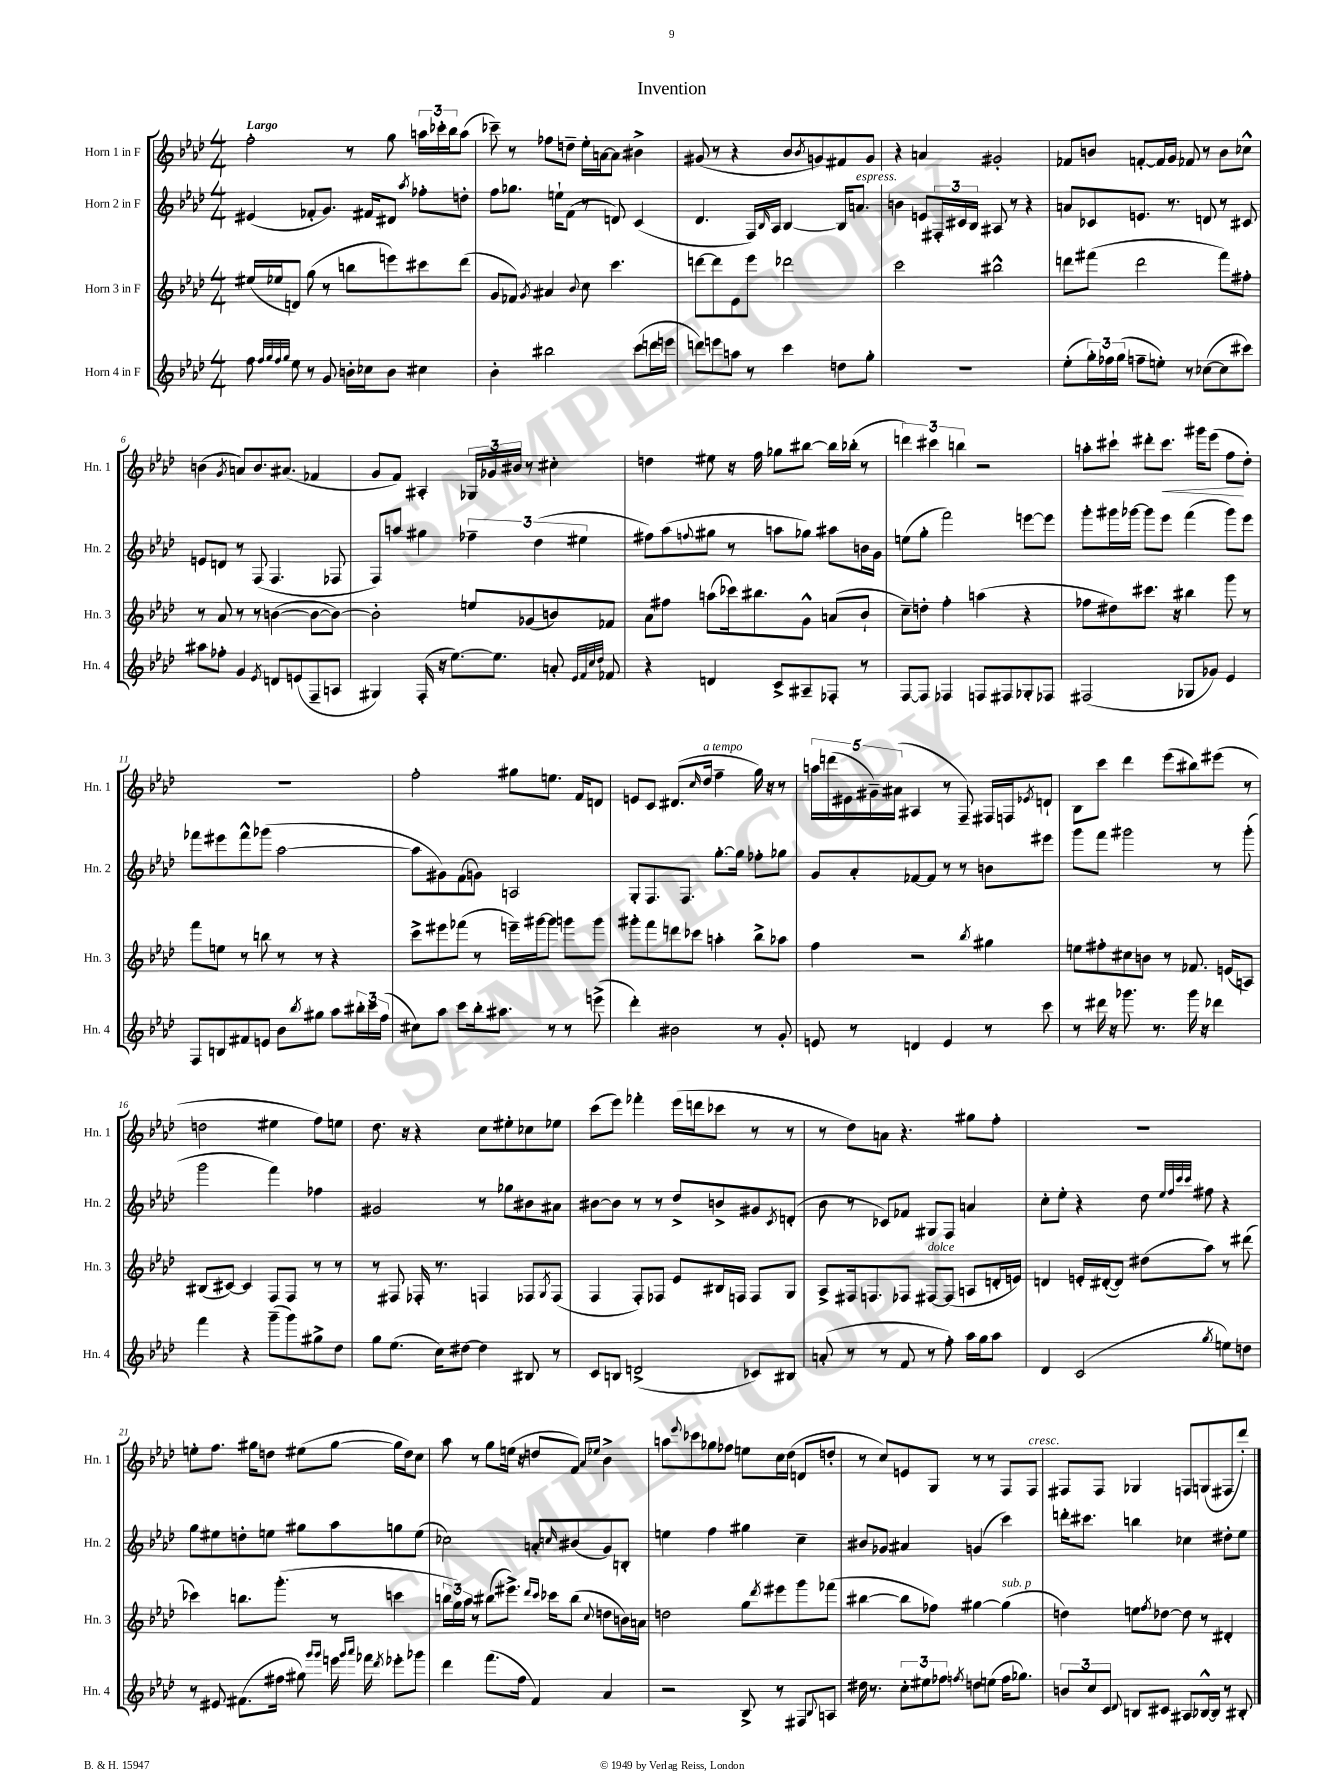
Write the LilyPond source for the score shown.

\header { title = "Invention" }
<<
\new StaffGroup <<
\new Staff = "s0" \with { instrumentName = "Horn 1 in F" shortInstrumentName = "Hn. 1" } {
    \clef treble \key aes \major \numericTimeSignature \time 4/4 \tempo "Largo"
    f''2-. r8 g''8 \tuplet 3/2 { a''16 ces'''16-. bes''16 } a''8( |
    ces'''8--) r8 fes''8 d''8-- ees''16-. a'16~ a'8 bis'4-> |
    gis'8( r8 r4 bes'8 \acciaccatura { bes'8 } g'8) fis'8 g'8 |
    r4 a'4 gis'2-. |
    fes'8 b'8 f'8~-. f'16 g'16 fes'8 r8 b'8 ces''8-^ |
    b'4( \acciaccatura { g'8 } a'8) b'8. ais'8.( fes'4 |
    g'8 f'8) ais4-. \tuplet 3/2 { ges16 ges'16 bis'16 } r8 cis''4-. |
    d''4 eis''8 r16 f''16 ges''8 bis''8~ bis''16 bes''16-.( r8 |
    \tuplet 3/2 { d'''4) cis'''4 b''4 } r2 |
    a''8-. cis'''8-! dis'''8-. cis'''8.\< gis'''16 ees'''8( f''8\! des''8-.) |
    R1 |
    f''2-. gis''8 e''8. f'16 d'8 |
    e'8 c'8 dis'8.( \grace { c''16 } des''16^\markup { \italic "a tempo" } f''4-- g''16) r16 r8 |
    \tuplet 5/4 { a''16 d'''16( eis'16 gis'16--) ais'16( } ais4 r8 f8--) fis16 f16 \acciaccatura { ees'8 } d'8-! |
    bes8 c'''8 des'''4 ees'''8( bis''8) eis'''8( r8 |
    d''2 eis''4 f''8) e''8 |
    des''8. r16 r4 c''8 eis''8-. ces''8 ees''8 |
    c'''8( ees'''8) fes'''4-. ees'''16( d'''16 ces'''8 r8 r8 |
    r8 des''8) a'8 r4. gis''8 f''8-. |
    R1 |
    e''8-. f''8. gis''16 d''8 eis''8( gis''8~ gis''16 d''16) c''8 |
    aes''8 r8 g''8 e''16( r16 d''8 f'8) \grace { aes'16 ees''16 } bes'4-> |
    a''8 \appoggiatura { ees'''8 } ces'''8 ges''8 fes''8 e''8 c''16 des''16( d'8 d''8-. |
    r8 c''8) e'8 g8 r8 r8 f8 f8^\markup { \italic "cresc." } |
    fis8 fis8 ges4 f8 g8( fis8 des'''8-.) \bar "|." |
}
\new Staff = "s1" \with { instrumentName = "Horn 2 in F" shortInstrumentName = "Hn. 2" } {
    \clef treble \key aes \major \numericTimeSignature \time 4/4
    eis'4( fes'8-. g'8.) fis'16 dis'8 \acciaccatura { aes''8 } fes''8-. d''8-. |
    f''8 ges''8. e''16-! f'8( r8 d'8) c'4( |
    des'4. f16) \grace { bes16 } aes16 bes4~ bes16 a'8.^\markup { \italic "espress." } |
    b'4 e'8 \tuplet 3/2 { fis16-. cis'16 bes16 } ais8 r8 r4 |
    a'8 ces'8 e'8. r8. d'8 r8 cis'8 |
    e'8 d'8 r8 f8( f4. fes8 |
    f8) a''8 gis''4 \tuplet 3/2 { fes''4-- des''4( eis''4 } |
    fis''8) aes''8( \appoggiatura { f''8 } gis''8 r8 a''8 ges''8) ais''8 b'16 g'16 |
    e''8( g''8-. f'''2) e'''8~ e'''8 |
    g'''8-. gis'''16 ges'''16~ ges'''8 ees'''8 f'''4( ges'''8) ees'''8 |
    fes'''8 eis'''8 fes'''8-^ ges'''8( aes''2~ |
    aes''8 gis'8) f'8( g'8) a2 |
    g8-. f8. f8. g''8.~-. g''16 fes''8-. ges''8 |
    g'8 aes'8-. fes'8~ fes'8 r8 r8 b'8 eis'''8 |
    g'''8 f'''8 gis'''2 r8 gis'''8-.( |
    g'''2 f'''4) fes''4 |
    gis'2 r8 ges''8 bis'8 ais'8 |
    bis'8~ bis'8 r8 r8 des''8-> b'8-> gis'8 \acciaccatura { c'8 } d'8-.( |
    bes'8 r8 ces'8) fes'8 gis8 f8 a'4 |
    c''8-. ees''8-. r4 des''8 \grace { ees''32 f''32 c'''32 c'''32 } fis''8 r4 |
    g''8 eis''8 d''8-. e''8 gis''8 aes''8 g''8 e''8( |
    ces''2) a'8-. \grace { c''16 } bis'8( g'8) b8-. |
    e''4 f''4 gis''4 c''4-- |
    bis'8 ges'8 ais'4 g'4( c'''4) |
    d'''16-. cis'''8. b''4 ces''4 dis''8-. ees''8 \bar "|." |
}
\new Staff = "s2" \with { instrumentName = "Horn 3 in F" shortInstrumentName = "Hn. 3" } {
    \clef treble \key aes \major \numericTimeSignature \time 4/4
    eis''16( ees''16 d'8) g''8( r8 b''8 e'''8) cis'''8 des'''8( |
    g'8 fes'8) \acciaccatura { g'8 } ais'4 \appoggiatura { bes'8 } c''8 c'''4. |
    d'''8~ d'''8 ees'8 ees'''8 des'''2 |
    c'''2 bis''2-^ |
    d'''8 fis'''8( d'''2 fis'''8) fis''8-. |
    r8 aes'8 r8 r8 b'4~( b'8~ b'8~) |
    b'2-. e''8 ges'8( b'8) fes'8 |
    aes'8 fis''8 a''8( ces'''16) bis''8. g'8-^ a'8( bes'8-! |
    c''8--) d''8-. f''4-. a''4( r4 |
    fes''8 dis''8) cis'''8. r16 bis''4 g'''8 r8 |
    f'''8 e''8 r8 b''8 r8 r8 r4 |
    c'''8-> eis'''8 fes'''8( r8 e'''16--) gis'''16~ gis'''8 g'''8 g'''8 |
    gis'''8-. f'''8 d'''8 ces'''8 a''4-. bes''8-> aes''8 |
    f''4 r2 \acciaccatura { bes''8 } gis''4 |
    e''8 fis''8-. cis''8 b'8 r8 fes'8. e'16( a8) |
    bis8( cis'8~) cis'4 f8 f8 r8 r8 |
    r8 fis8 fes16-. r8. f4 fes8 \acciaccatura { g8 } fes8( |
    f4 f8-.) fes8 ees'8 bis16 f16 f8 g8 |
    aes8-> fis16 f8. fes8 fis8~^\markup { \italic "dolce" } fis8( a8 d'16-. e'16) |
    d'4 e'16-. dis'16~-.( dis'8) dis''8( aes''8) r8 dis'''8( |
    ces'''4) b''8. g'''8.-.( r8 c'''4 |
    \tuplet 3/2 { b''16 g''16) aes''16 } r8 bis''8( eis'''8.->) \grace { des'''16 c'''16 } ces'''16 bis''8( \appoggiatura { c''8 } d''8 b'16) a'16 |
    d''2 g''8 \acciaccatura { des'''8 } eis'''8 g'''8 fes'''8( |
    bis''4~ bis''8 fes''8) gis''4~ gis''4^\markup { \italic "sub. p" }( |
    d''4) e''8 \acciaccatura { f''8 } des''8~ des''8 r8 dis'4-. \bar "|." |
}
\new Staff = "s3" \with { instrumentName = "Horn 4 in F" shortInstrumentName = "Hn. 4" } {
    \clef treble \key aes \major \numericTimeSignature \time 4/4
    f''8 \grace { f''32 g''32 f''32 g''32 } ees''8 r8 g'8 b'16-. ces''16 b'8 cis''4 |
    bes'4-. bis''2 c'''8( d'''16 e'''16 |
    d'''8) e'''8 a''8 r8 c'''4 d''8 g''8-. |
    R1 |
    ees''8-.( \tuplet 3/2 { g''16-.) fes''16 g''16( } f''8-- e''8-.) r8 ces''8~( ces''8 cis'''8) |
    ais''8 fes''8-. g'4 \acciaccatura { ees'8 } d'8 e'8( f8-- a8 |
    gis4) f16-.( r16 ees''8.~) ees''8. a'8-. \grace { ees'32 f'32 c''32 des''32 } fes'8 |
    r4 d'4 c'8-> ais8-- fes8-. r8 |
    f8~ f8 fes4 f8 fis8 ges8-. fes8 |
    fis2( ges8 ges'8) ees'4 |
    f8 b8 fis'8 e'8 bes'8 \acciaccatura { bes''8 } gis''8 aes''8 \tuplet 3/2 { bis''16-. c'''16 f''16( } |
    cis''8) aes''8 c'''8 bes''16-. ais''8. r8 r8 e'''8->( |
    des'''4-.) bis'2 r8 g'8-. |
    e'8 r8 d'4 e'4 r8 c'''8 |
    r8 dis'''16 r16 ges'''8. r8. ges'''16 r16 des'''4 |
    f'''4 r4 g'''8--( g'''8) gis''8-> des''8 |
    g''8 ees''8.( c''16) dis''8~ dis''4 bis8 r8 |
    c'8 b8 d'2->( ces'8) bis8 |
    a'8-.( r8 r8 f'8 r8 f''8-.) aes''16 g''16 aes''8 |
    des'4 c'2( \acciaccatura { g''8 } e''8) d''8 |
    r8 eis'8 fis'8.( fis''16 gis''8) \grace { g'''16 g'''16 } e'''16 \grace { g'''16 aes'''16 } fes'''16 \acciaccatura { des'''8 } ees'''8-. ges'''8 |
    des'''4 f'''8.( f''16 f'4) aes'4 |
    r2 bes8-> r8 fis8 \appoggiatura { bes8 } a8 |
    dis''16 r8. \tuplet 3/2 { c''8-. eis''8 fes''8 } \acciaccatura { f''8 } d''8 e''8( f''16 ges''8.) |
    \tuplet 3/2 { b'8 c''8 c'8 } \appoggiatura { des'8 } b8 cis'8 ais8 bes16~-^ bes16 r8 bis8-. \bar "|." |
}
>>
>>
